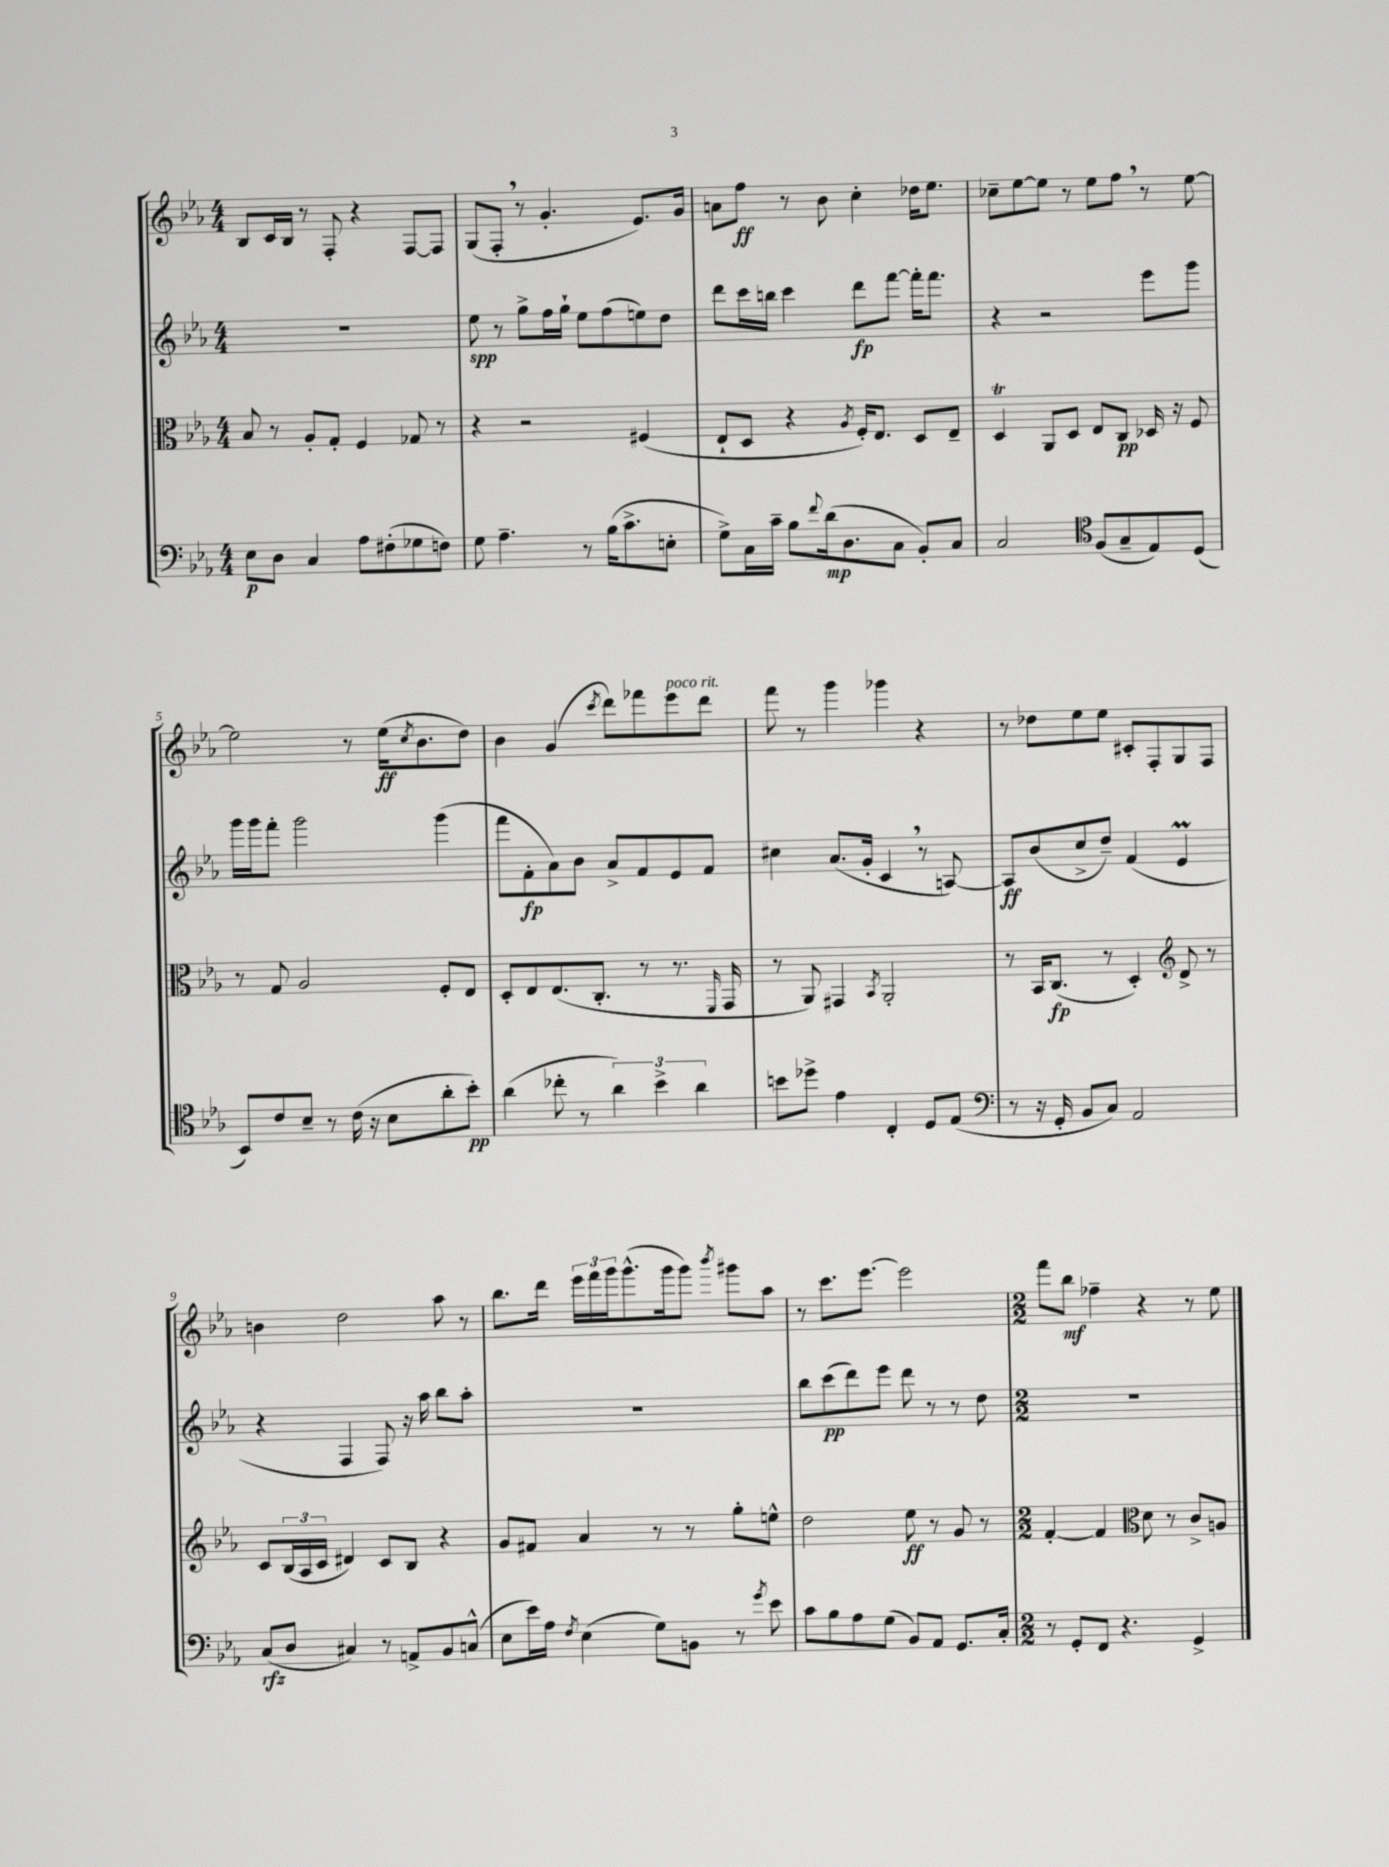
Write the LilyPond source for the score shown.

<<
\new StaffGroup <<
\new Staff = "s0" {
    \clef treble \key ees \major \numericTimeSignature \time 4/4
    bes8 c'16 bes16 r8 f8-. r4 f8~ f8 |
    g8( f8-. \breathe r8 g'4.-. ees'8.) g'16 |
    a'8 f''8\ff r8 bes'8 c''4-. des''16 ees''8. |
    ces''8-- ees''8~ ees''8 r8 ees''8 f''8 \breathe r8 ees''8~ |
    ees''2 r8 ees''16\ff( \acciaccatura { c''8 } bes'8. d''8) |
    bes'4 g'4( \acciaccatura { c'''8 } d'''8) fes'''8 ees'''8^\markup { \italic "poco rit." } d'''8 |
    f'''8 r8 g'''4 ges'''4 r4 |
    r8 des''8 ees''8 ees''8 cis'8-. f8-. g8 f8 |
    b'4 d''2 aes''8 r8 |
    bes''8. d'''16 \tuplet 3/2 { ees'''16 f'''16 g'''16 } g'''8.-^( g'''16 g'''8) \acciaccatura { bes'''8 } gis'''8 aes''8 |
    r8 c'''8. ees'''8.~ ees'''2 |
    \numericTimeSignature \time 2/2 f'''8 bes''8\mf fes''4-- r4 r8 ees''8 \bar "|." |
}
\new Staff = "s1" {
    \clef treble \key ees \major \numericTimeSignature \time 4/4
    R1 |
    ees''8\spp r8 g''8-> f''16 g''16-! ees''8 f''8( e''8) d''8 |
    d'''8 c'''16 b''16 c'''4 d'''8\fp f'''8~ f'''16-. f'''8. |
    r4 r2 ees'''8 g'''8 |
    g'''16 g'''16 f'''8-. g'''2 g'''4( |
    f'''8 f'8-.\fp aes'8) bes'8 aes'8-> f'8 ees'8 f'8 |
    cis''4 aes'8.( g'16-. c'4 \breathe r8 a8~) |
    a8\ff bes'8( c''8-> d''8--) f'4( ees'4\prall |
    r4 f4 f8) r16 aes''16 bes''8 aes''8-. |
    R1 |
    bes''8 c'''8\pp( d'''8) ees'''8 d'''8 r8 r8 d''8 |
    \numericTimeSignature \time 2/2 R1 \bar "|." |
}
\new Staff = "s2" {
    \clef alto \key ees \major \numericTimeSignature \time 4/4
    bes8 r8 aes8-. g8-. f4 ges8 r8 |
    r4 r2 fis4( |
    ees8-! d8 r4 \acciaccatura { aes8 } f16-.) ees8. d8 ees8-- |
    d4\trill aes,8 d8 ees8 c8\pp des16 r16 f8 |
    r8 g8 aes2 f8-. ees8 |
    d8-. ees8 ees8.( c8.-. r8 r8. \grace { f,16 } g,16 |
    r8 aes,8) gis,4 \acciaccatura { bes,8 } aes,2-. |
    r8 bes,16 c8.\fp( r8 d4-.) \clef treble d'8-> r8 |
    c'8 \tuplet 3/2 { bes16( aes16 c'16 } dis'4) c'8 bes8 r4 |
    g'8 fis'8 aes'4 r8 r8 g''8-. e''8-^ |
    d''2 ees''8\ff r8 g'8 r8 |
    \numericTimeSignature \time 2/2 f'4~-. f'4 \clef alto d'8 r8 c'8-> a8 \bar "|." |
}
\new Staff = "s3" {
    \clef bass \key ees \major \numericTimeSignature \time 4/4
    ees8\p d8 c4 aes8 fis8-.( ges8 f8) |
    g8 aes4.-- r8 bes16( c'8.-> e8-. |
    g8->) c16 c'16-- bes8 \appoggiatura { f'8 } d'16\mp( d8. c8 bes,8-.) c8 |
    c2 \clef tenor f8( g8-- ees8) d8( |
    bes,8) c'8 bes8-- r8 c'16( r16 bes8 aes'8-. bes'8-.\pp) |
    aes'4( ces''8-. r8 \tuplet 3/2 { aes'4) bes'4-> aes'4 } |
    b'8 des''8-> ees'4 c4-. d8 ees8( |
    \clef bass r8 r16 g,16-. bes,8 c8) aes,2 |
    c8\rfz( d8 cis4) r8 a,8-> bes,8 c8-^( |
    ees8 ees'16) aes16 \acciaccatura { f8 } ees4( g8) b,8 r8 \acciaccatura { g'8 } ees'8 |
    c'8 bes8 aes8 g8( bes,8) aes,8 g,8. c16-. |
    \numericTimeSignature \time 2/2 r8 g,8-. f,8 r4. g,4-> \bar "|." |
}
>>
>>
